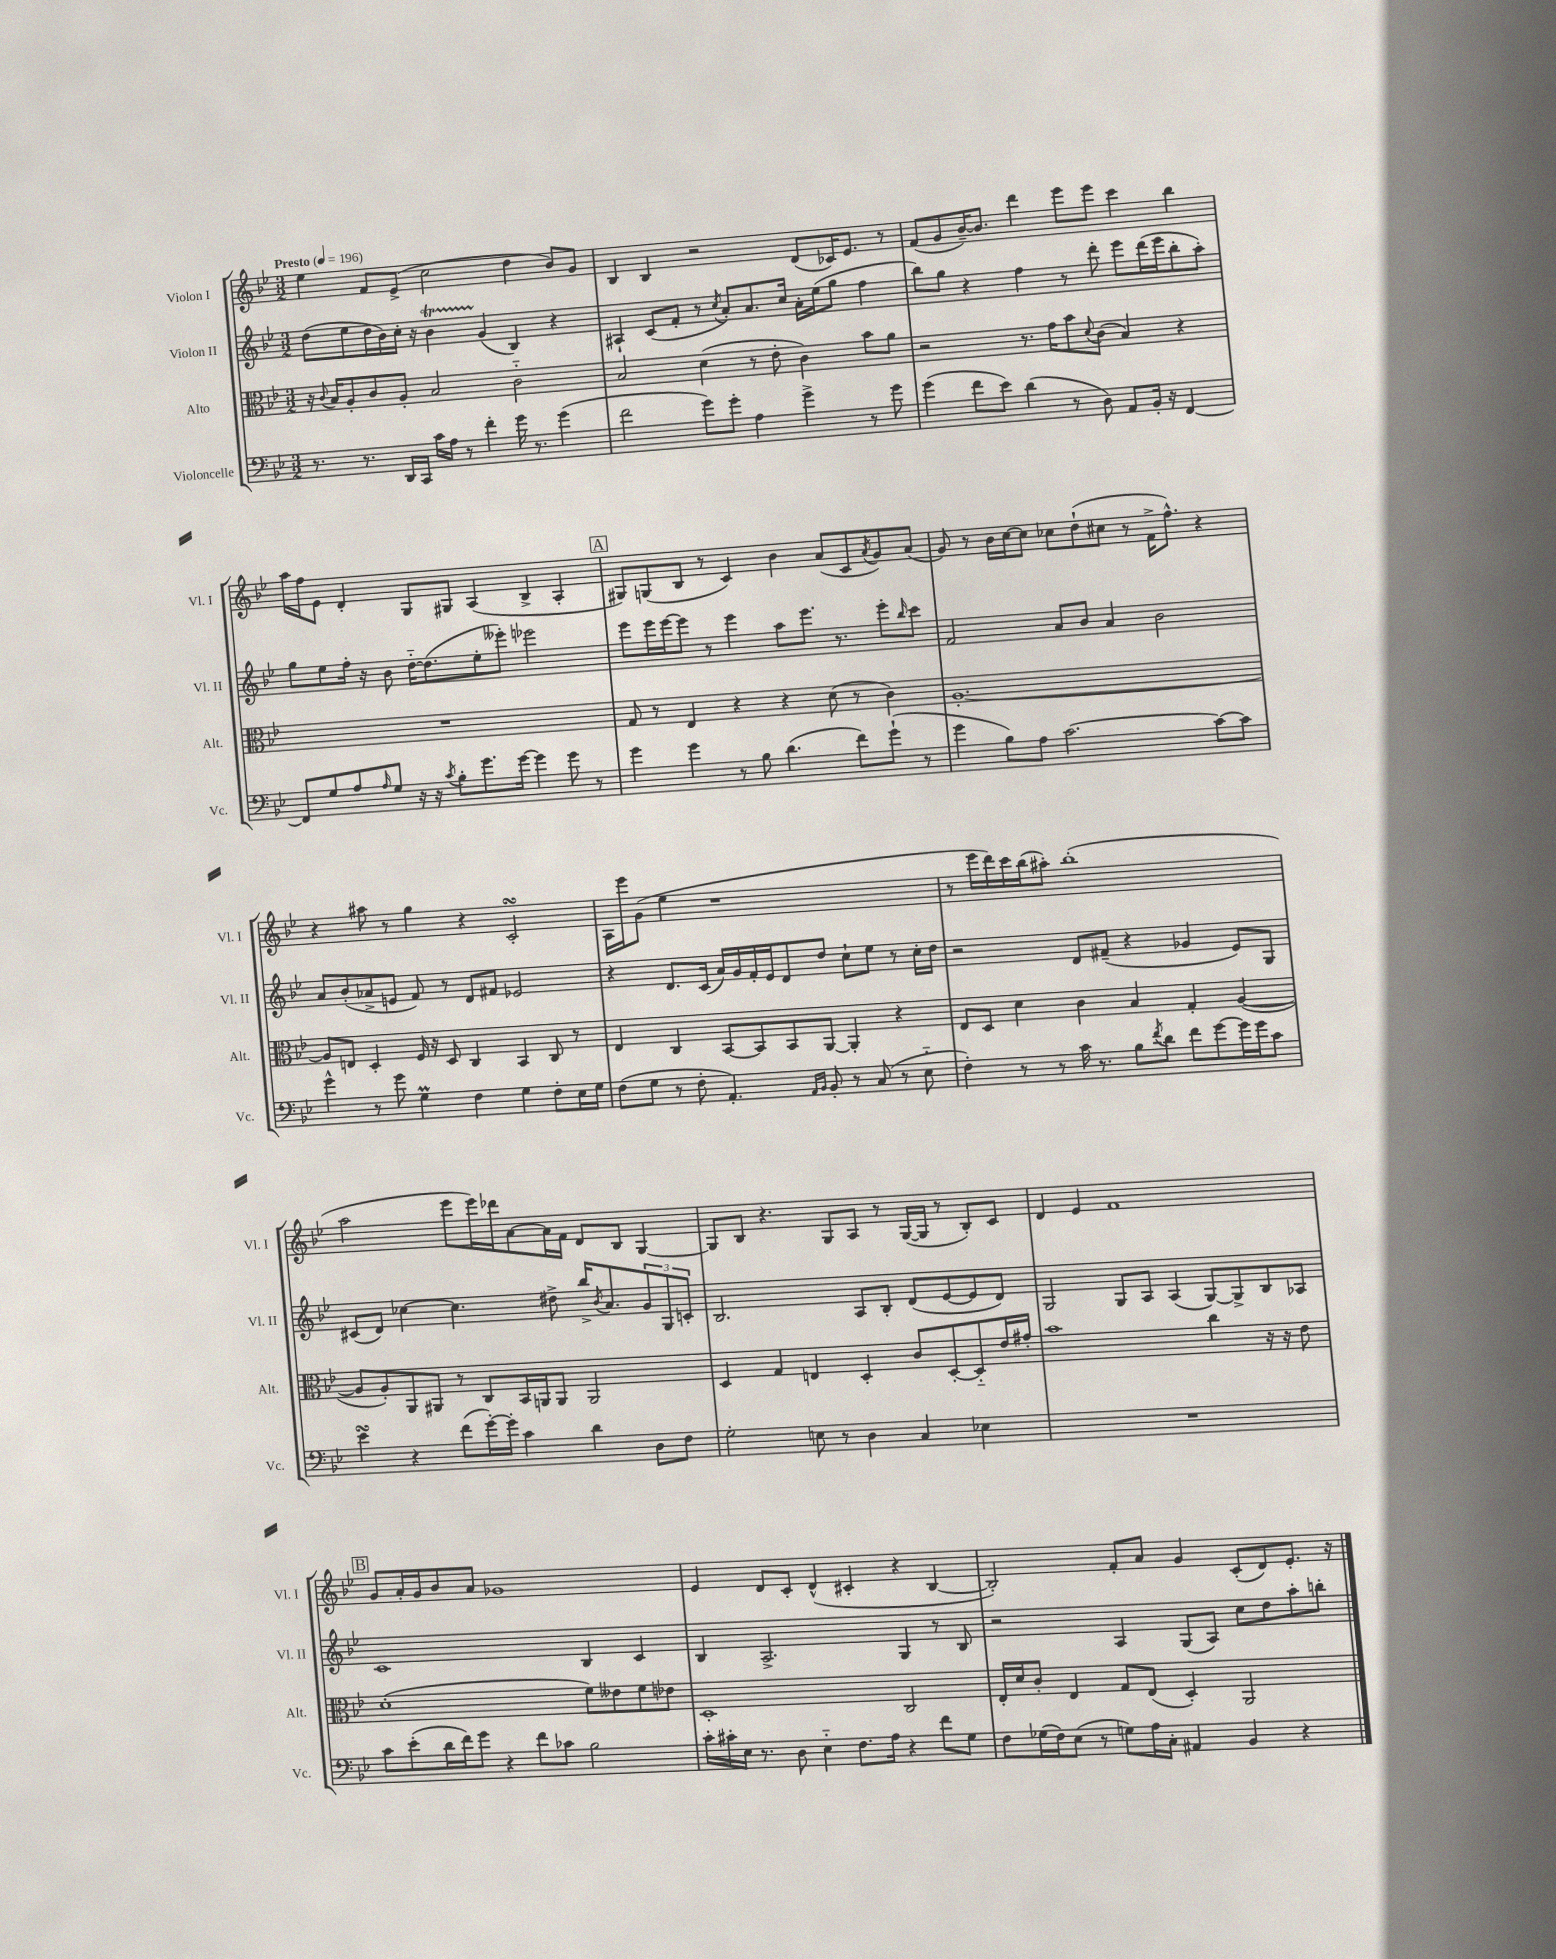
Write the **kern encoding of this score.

**kern	**kern	**kern	**kern
*part4	*part3	*part2	*part1
*staff4	*staff3	*staff2	*staff1
*I"Violoncelle	*I"Alto	*I"Violon II	*I"Violon I
*I'Vc.	*I'Alt.	*I'Vl. II	*I'Vl. I
*clefF4	*clefC3	*clefG2	*clefG2
*k[b-e-]	*k[b-e-]	*k[b-e-]	*k[b-e-]
*M3/2	*M3/2	*M3/2	*M3/2
*MM196	*MM196	*MM196	*MM196
=1	=1	=1	=1
!	!	!	!LO:TX:a:B:t=Presto
8.r	16r	(8dd\L	4ee-\
.	8qqc/	.	.
.	16B-/KL	.	.
.	8A'/	8ee-\	.
8.r	.	.	.
.	8c/	16dd\L	8f/L
.	.	16b-\)	.
16DD/LL	8A'/J	16cc'\JJ	(8e-^/J
16CC/JJ	.	16r	.
16c\LL	2B-/	4b-T\	2cc\
16A\JJ	.	.	.
8r	.	.	.
4f'\	.	(4g/	.
16g\	2c\	4B-/)	4dd\
8.r	.	.	.
(4g\	.	4r	8b-/L)
.	.	.	8g/J
=2	=2	=2	=2
2f\	2B-/	4A#X`/	4B-/
.	.	(8c/L	4B-/
.	.	8f'/J	.
8g\L)	(4d\	8r	2r
.	.	8qcc/	.
8g'\J	.	8a'/L)	.
4A\	8r	8.a/	.
.	8e-'\	.	.
.	.	16cc/Jk	.
4g^\	4c\)	16a'\LL	(8d/L
.	.	(16ee-\J	.
.	.	8gg\J	16c-X/K)
.	.	.	8.e-/J
8r	8b-\L	4ff\	.
8g\	8a\J	.	8r
=3	=3	=3	=3
(4g\	2r	8bb-\L)	(8f/L
.	.	8gg\J	8g/
8f\L	.	4r	[16b-~/K)
.	.	.	8.b-/J]
8e-\J)	.	.	.
(4d\	8.r	4ff\	4ddd\
.	16g\KL	.	.
8r	8b-\	8r	8eee-\L
.	8qqd/	.	.
8D\)	(8c\J	8ddd'\	8eee-\J
8AA/L	4B-/)	8eee-\L	4ccc\
16BB-'/Jk	.	(16ddd\L	.
16r	.	16eee-\J	.
[4FF/	4r	8bb-'\	4bb-\
.	.	8aa'\J)	.
!!LO:LB:g=z
=4	=4	=4	=4
8FF/L]	1.r	8gg\L	16aa\LL
.	.	.	16ff\J
8G/	.	8ee-\	8e-\J
8A/	.	16ff'\Jk	4d'/
.	.	16r	.
16qqA/	.	.	.
8G/J	.	8b-\	.
16r	.	[16dd\KL	8G/L
16r	.	(8.dd\]	.
8qc/	.	.	.
8B-'\L	.	.	8G#X/J
8.g\	.	8ee-'\	(4A/
.	.	8eee--X'\J)	.
[16g\Jk	.	.	.
4g\]	.	2eee-X\	4B-^/
8g\	.	.	4A'/
8r	.	.	.
!!LO:REH:place=s1:t=A
=5	=5	=5	=5
4g\	8G/	8eee-\L	8G#X/L)
.	8r	16eee-\L	(8Gn/
.	.	[16eee-\J	.
4g\	4E-/	8eee-\J]	8B-/J
.	.	8r	8r
8r	4r	4eee-\	4c/)
8B-\	.	.	.
(4.d\	4r	8aa\L	4b-\
.	.	8.eee-\J	.
.	(8d\	.	(8a/L
.	.	8.r	.
8f\L)	8r	.	8c/
.	.	.	8qa/
(8g`\J	4c\)	8eee-'\L	8g/)
.	.	16qqbb-/	.
8r	.	8ccc\J	(8a/J
=6	=6	=6	=6
4g\	[1.A'	2f/	8g/)
.	.	.	8r
8B-\L)	.	.	16b-\LL
.	.	.	[16cc\J
8A\J	.	.	8cc\J]
[2.c\	.	8a/L	8cc-X\L
.	.	8b-/J	(8dd`\
.	.	4a/	8cc#X\J
.	.	.	8r
.	.	2b-\	16f^\KL
.	.	.	8.ff^^\J)
8c\L_	.	.	4r
8c\J]	.	.	.
!!LO:LB:g=z
=7	=7	=7	=7
4g^^\	8A/L]	8a/L	4r
.	8En/J	(8b-'/	.
8r	4D'/	8a-X^/	8aa#X\
8g\	.	8en/J	8r
4GM\	16F/	8f/)	4gg\
.	16r	.	.
.	8D/	8r	.
4F\	4C/	8d/L	4r
.	.	8f#X/J	.
4G\	4BB-/	2e-X/	2csSSS'/
8F'\L	8C/	.	.
16E-\L	8r	.	.
16G\JJ	.	.	.
=8	=8	=8	=8
(8F\L	4E-/	4r	16A\LL
.	.	.	16eee-\J
8G\J	.	.	(8g\J
8r	4C/	8.d/L	4ee-\
8F'\	.	.	.
.	.	(16c/Jk	.
4.AA'/)	[8BB-/L	16a/LL)	1r
.	.	16g/	.
.	8BB-/]	16f'/	.
.	.	16e-/J	.
.	8BB-/	8d/	.
16qqAA/LL	.	.	.
16qqBB-/JJ	.	.	.
8BB-'/	[8AA/J	8dd/J	.
8r	4AA'/]	8cc`\L	.
(8C/	.	8ee-\J	.
8r	4r	8r	.
8E-\	.	16cc'\LL	.
.	.	16dd\JJ	.
=9	=9	=9	=9
4F'\)	8E-/L	2r	8r
.	8D/J	.	16eee-\LL
.	.	.	16ddd\)
8r	4d\	.	16ccc\
.	.	.	(16bb-\J
8r	.	.	8aa#X'\J)
16c\	4c\	8d/L	(1bb-'
8.r	.	.	.
.	.	(8f#X~/J	.
8B-\L	4B-/	4r	.
8qf/	.	.	.
8d\J	.	.	.
8f\L	4G'/	4g-X/	.
[8g\	.	.	.
16g\L]	([4A/	8e-/L)	.
16g\J	.	.	.
8c\J	.	8G/J	.
!!LO:LB:g=z
=10	=10	=10	=10
4e-sSSs\	8A/L]	(8c#X/L	2aa\
.	8A'/)	8d/J)	.
4r	8AA/	[4cc-X\	.
.	8AA#X/J	.	.
(8f\L	8r	4.cc-\]	8eee-\L
[16g'\L)	8C/L	.	16eee-\L)
16g'\JJ]	.	.	16ddd-X\J
4c\	16BB-/L	.	[8a\
.	16AAn/J	.	.
.	8AA/J	8dd#X^\	16a\L]
.	.	.	16f\JJ
4d\	2AA/	16bb-^/KL	8d/L
.	.	8qb-/	.
.	.	8.a/	.
.	.	.	8B-/J
8D\L	.	12g/	[4G/
.	.	12G/	.
8F\J	.	.	.
.	.	12cn'/J	.
=11	=11	=11	=11
2G'\	4D/	2.B-/	8G/L]
.	.	.	8B-/J
.	4G/	.	4.r
8En\	4En/	.	.
8r	.	.	8G/L
4D\	4D'/	8A/L	8A/J
.	.	8B-'/J	8r
4C/	8c/L	(8d/L	([16G/LL
.	.	.	16G/JJ]
.	[8D'/	[8e-/	8r
4E-X\	8D/]	8e-/]	8B-'/L)
.	16e-/L	8d/J)	8c/J
.	16g#X'/JJ	.	.
=12	=12	=12	=12
1.r	1b-	2G/	4d/
.	.	.	4e-/
.	.	8G/L	1f
.	.	8A/J	.
.	.	(4A/	.
.	4cc\	[8G/L)	.
.	.	8G^/]	.
.	16r	8B-/	.
.	16r	.	.
.	8e-\	8A-X/J	.
!!LO:LB:g=z
!!LO:REH:place=s1:t=B
=13	=13	=13	=13
8c\L	(1d'	1c	8g/L
(8e-'\	.	.	16a'/L
.	.	.	16g/J
16d\L	.	.	8b-/
16f\J)	.	.	.
8g\J	.	.	8a/J
4r	.	.	1g-X
8f\L	.	.	.
8c-X\J	.	.	.
2B-\	8f\L)	4B-/	.
.	8e--X\	.	.
.	8f\	4c/	.
.	8e-X\J	.	.
=14	=14	=14	=14
16c'\LL	1D'	4B-/	4e-/
16c#X'\	.	.	.
16E-\JJ	.	.	.
8.r	.	.	.
.	.	2.A^/	8d/L
8D\	.	.	8c'/J
4E-\	.	.	(4d^^/
8.F\L	.	.	4c#X'/
16A\Jk	.	.	.
4r	2C/	4G/	4r
8f\L	.	8r	[4B-/
8G\J	.	8B-/	.
=15	=15	=15	=15
8F\L	16E-'/LL	2r	2B-'/])
.	16d/J	.	.
(16G-X\L	8c'/J	.	.
16F\J)	.	.	.
(8E-\J	4E-/	.	.
8r	.	.	.
8Gn\L)	8G/L	4A/	8f'/L
16A\L	(8E-/J	.	8a/J
16C'\JJ	.	.	.
4AA#X/	4D'/)	(8G/L	4g/
.	.	8A/J)	.
4BB-/	2AA/	8cc\L	(8c'/L
.	.	8dd\	8d/)
4r	.	8aa'\	8.e-'/J
.	.	8bbn'\J	.
.	.	.	16r
==	==	==	==
*-	*-	*-	*-
